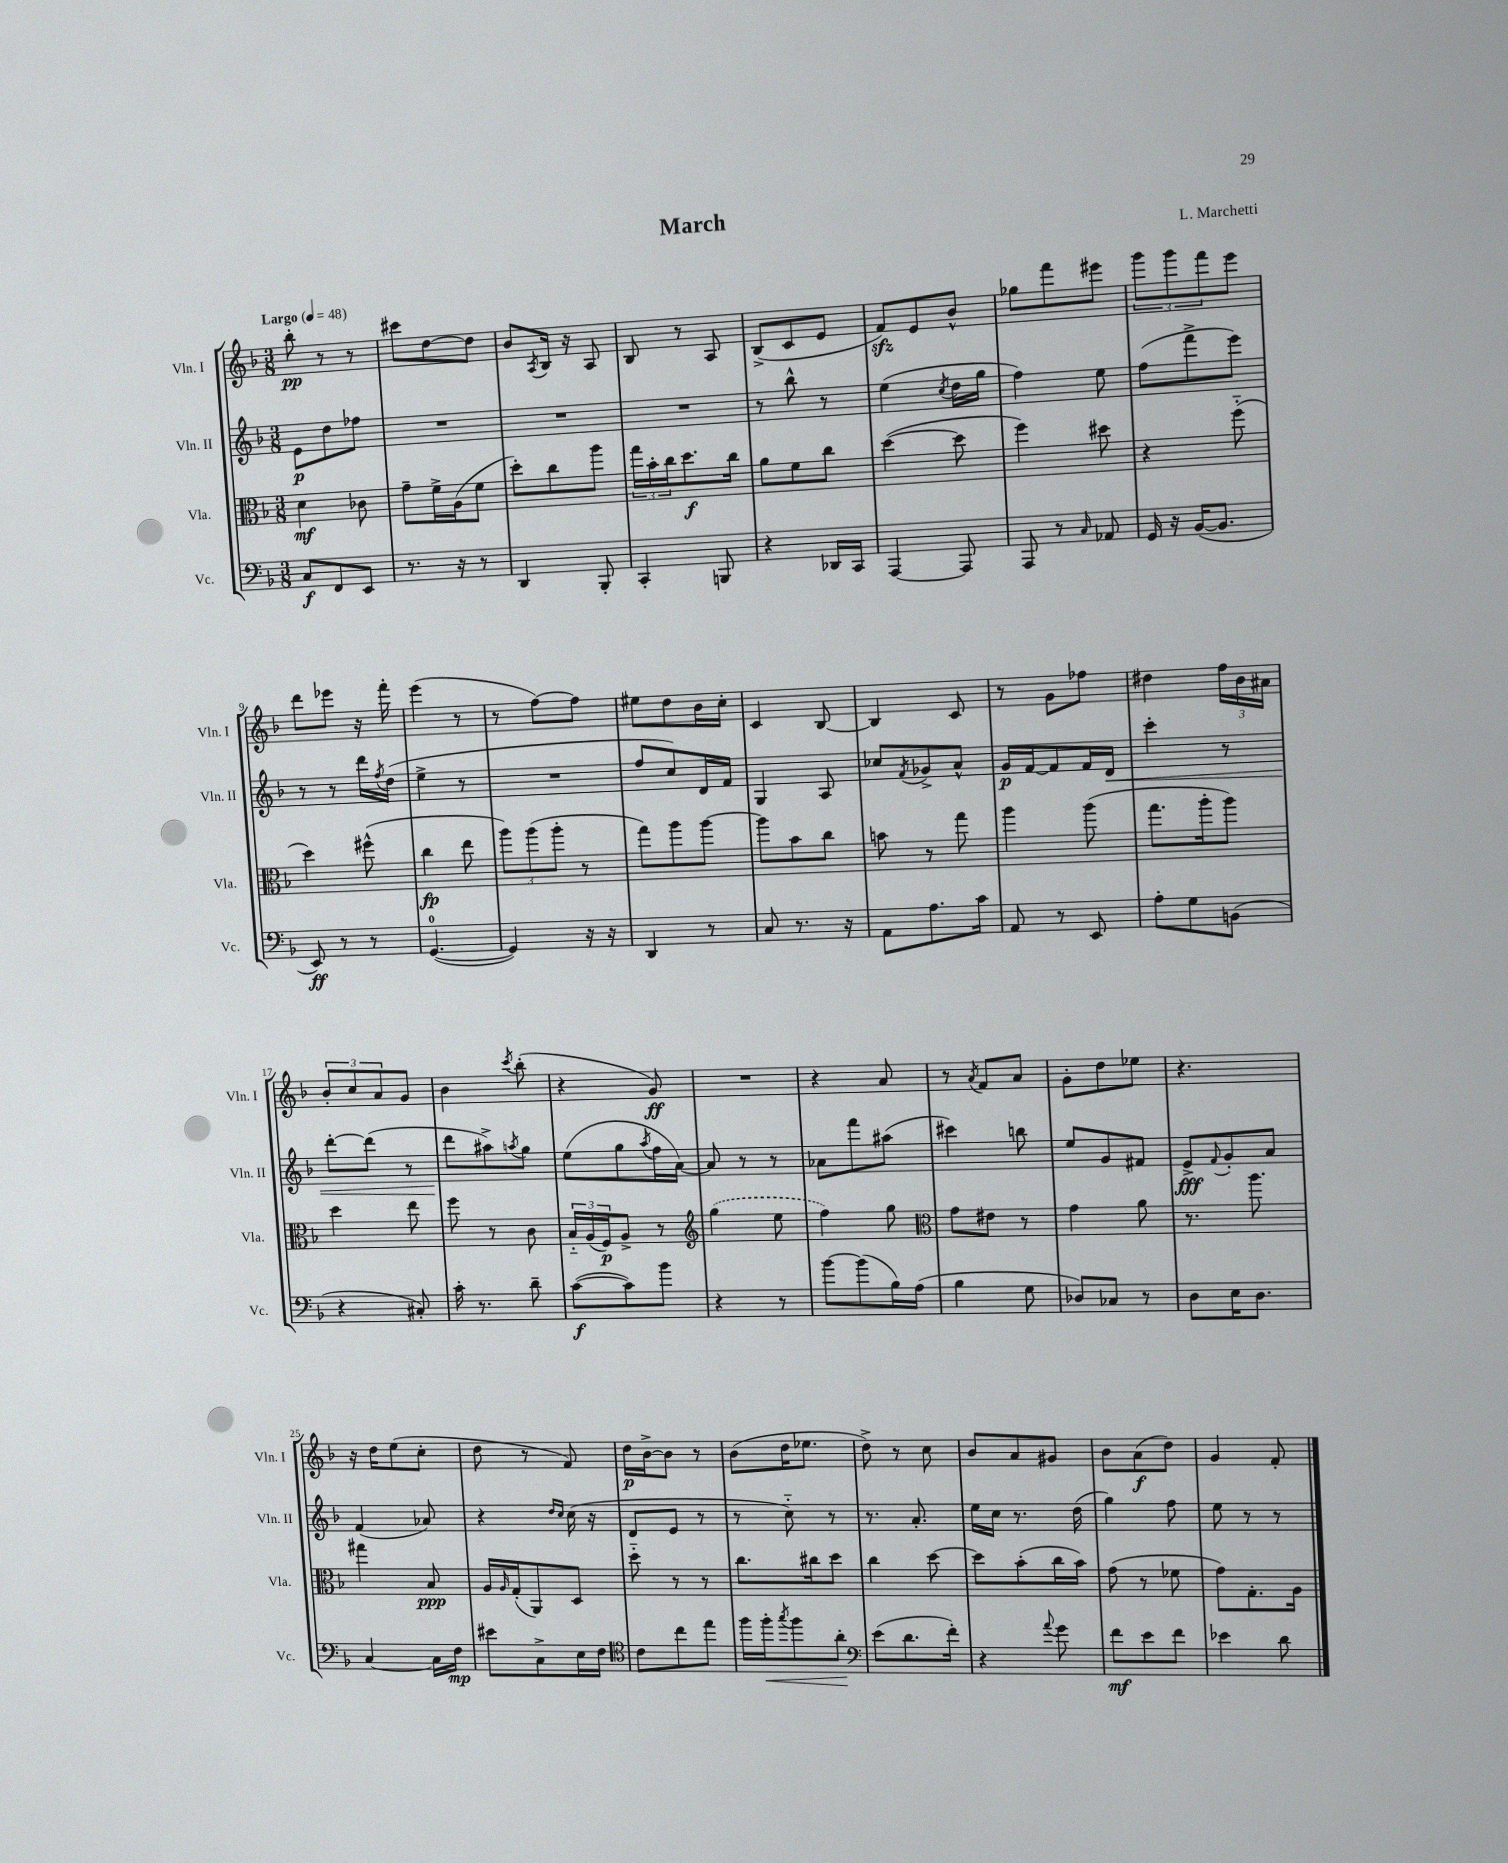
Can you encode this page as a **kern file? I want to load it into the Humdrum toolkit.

**kern	**kern	**kern	**kern
*staff4	*staff3	*staff2	*staff1
*clefF4	*clefC3	*clefG2	*clefG2
*k[b-]	*k[b-]	*k[b-]	*k[b-]
*M3/8	*M3/8	*M3/8	*M3/8
*MM48	*MM48	*MM48	*MM48
8C/L	4d\	8e\L	8bb-'\
8FF/	.	8dd\	8r
8EE/J	8c-\	8ff-\J	8r
=	=	=	=
8.r	8g~\L	4.r	8ccc#\L
.	16f^\L	.	[8dd\
16r	(16A\J	.	.
8r	8f\J	.	8dd\]J
=	=	=	=
4DD/	8dd'\L)	4.r	8b-/L
.	.	.	8qA/
.	8cc\	.	16B-/Jk
.	.	.	16r
8BBB-'/	8aa\J	.	8A/
=	=	=	=
4CC'/	24gg\LL	4.r	8B-/
.	24b-'\	.	.
.	24cc\J	.	.
.	8.dd\	.	8r
8BBB/	.	.	8A/
.	16cc\Jk	.	.
=	=	=	=
4r	8a\L	8r	(8B-^/L
.	8f\	8bb-^^\	8c/
16DD-/LL	8cc\J	8r	8e/J
16CC/JJ	.	.	.
=	=	=	=
[4AAA/	([4dd\	(4ee\	8f/L)
.	.	.	8e/
.	.	8qcc/	.
8AAA/]	8dd\]	16dd\LL	8b-^^/J
.	.	16gg\JJ	.
=	=	=	=
8AAA/	4ff\)	4ff\)	8gg-\L
8r	.	.	8fff\
16qqC/	.	.	.
8AA-/	8dd#\	8ee\	8eee#\J
=	=	=	=
16GG/	4r	(8ff\L	12ggg\L
16r	.	.	.
.	.	.	12ggg\
([16BB-/LK	.	8fff^\	.
.	.	.	12fff\
8.BB-/]J	.	.	.
.	(8ff'~\	8eee\J)	8eee\J
=	=	=	=
8EE/)	4dd\)	8r	8ddd\L
8r	.	8r	8eee-\J
8r	(8ff#^^\	16ddd\LL	16r
.	.	8qff/	.
.	.	(16dd\JJ	16fff'\
=	=	=	=
([4.GG/	4cc\	4ee^\	(4eee\
.	8ee\	8r	8r
=	=	=	=
4GG/])	12aa\L)	4.r	8r
.	(12aa\	.	.
.	.	.	[8ff\L)
.	12aa'\J	.	.
16r	8r	.	8ff\]J
16r	.	.	.
=	=	=	=
4DD/	8gg\L)	8ff/L	8ee#\L
.	8aa\	8cc/)	8dd\
8r	[8aa\J	16d/L	16b-\L
.	.	16f/JJ	16cc'\JJ
=	=	=	=
8C/	8aa\]L	4G/	4c/
8.r	8b-\	.	.
.	8cc\J	8A/	[8B-/
16r	.	.	.
=	=	=	=
8AA\L	8b\	8cc-/L	4B-/]
.	.	8qf/	.
8.A\	8r	8g-^/	.
.	8gg\	8a^^/J	8c/
16c\Jk	.	.	.
=	=	=	=
8AA/	4aa\	16g/LL	8r
.	.	[16f/J	.
8r	.	8f/]	8g\L
8EE/	(8aa\	16f/L	8ff-\J
.	.	16d/JJ	.
=	=	=	=
8A'\L	8.gg\L	4ccc'\	4dd#\
8G\	.	.	.
.	16aa'\k	.	.
(8BB\J	8aa\J)	8r	24ff\LL
.	.	.	24b-\
.	.	.	24a#\JJ
=	=	=	=
4r	4dd\	[8ddd'\L	12b-'/L
.	.	.	12cc/
.	.	(8ddd\]J	.
.	.	.	12a/
8C#'/)	8ee\	8r	8g/J
=	=	=	=
16c'\	8ff\	8ddd\L	4b-\
8.r	.	.	.
.	8r	8aa#^\)	.
.	.	8qaa/	8qccc/
8d~\	8c\	8gg\J	(8bb-'\
=	=	=	=
([8c\L	24B-'~/LL	(8ee\L	4r
.	(24A/	.	.
.	24F/J)	.	.
8c\])	8A^/J	8gg\	.
.	.	8qaa/	.
8b-\J	8r	16ff\L	8g/)
.	.	[16a\JJ)	.
=	=	=	=
*	*clefG2	*	*
4r	(4gg\	8a/]	4.r
.	.	8r	.
8r	8ee\	8r	.
=	=	=	=
[8b-\L	4ff\)	8a-\L	4r
(8b-\]	.	8fff\	.
16B-\L)	8gg\	(8aa#\J	8a/
(16A\JJ	.	.	.
=	=	=	=
*	*clefC3	*	*
4B-\	8g\L	4ccc#\)	8r
.	.	.	8qa/
.	8e#\J	.	8f/L
8G\	8r	8bb\	8a/J
=	=	=	=
8D-/L)	4g\	8ee/L	8g'\L
8C-/J	.	8g/	8dd\
8r	8a\	8f#/J	8ee-\J
=	=	=	=
8D\L	8.r	8e^/L	4.r
.	.	8qqf/	.
16E\K	.	8g'/	.
8.D\J	8.aa\	.	.
.	.	8a/J	.
=	=	=	=
[4C/	4gg#\	(4f/	16r
.	.	.	16dd\LK
.	.	.	(8ee\
16C\]LL	8B-/	8a-/)	8cc'\J
16F\JJ	.	.	.
=	=	=	=
8e#\L	16A/LL	4r	8dd\
.	16qqA/	.	.
.	(16G'/J	.	.
8C^\	8AA/)	.	8r
.	.	16qqdd/LL	.
.	.	16qqcc/JJ	.
16E\L	8D/J	(16cc\	8f/)
16F\JJ	.	16r	.
=	=	=	=
*clefC4	*	*	*
8c\L	8dd'~\	8d/L	16dd\LL
.	.	.	[16b-^\J
8cc\	8r	8e/J	8b-\]J
8ee\J	8r	8r	8r
=	=	=	=
16ff\LL	8.cc\L	8r	(8b-\L
16ff'\J	.	.	.
8qgg/	.	.	.
8ff\	.	8cc'~\)	16dd\K
.	16cc#\k	.	8.ee-\J
8a'\J	8dd\J	8r	.
=	=	=	=
*clefF4	*	*	*
(8e\L	4cc\	8.r	8dd^\)
8.d\	.	.	8r
.	.	8.a'/	.
.	[8dd\	.	8cc\
16f'\Jk)	.	.	.
=	=	=	=
4r	8dd\]L	16ee\LL	8b-/L
.	.	16cc\JJ	.
.	(8b-'\	8.r	8a/
8qqa/	.	.	.
8g\	16cc\L	.	8g#/J
.	16b-\JJ)	(16dd\	.
=	=	=	=
8f\L	(8g\	4gg\)	8b-\L
8e\	8r	.	(8a\
8f\J	8f-\	8ff\	8dd\J)
=	=	=	=
4e-\	8g\L)	8ee\	4g/
.	8.G'\	8r	.
8d\	.	8r	8f'/
.	16A\Jk	.	.
==	==	==	==
*-	*-	*-	*-
